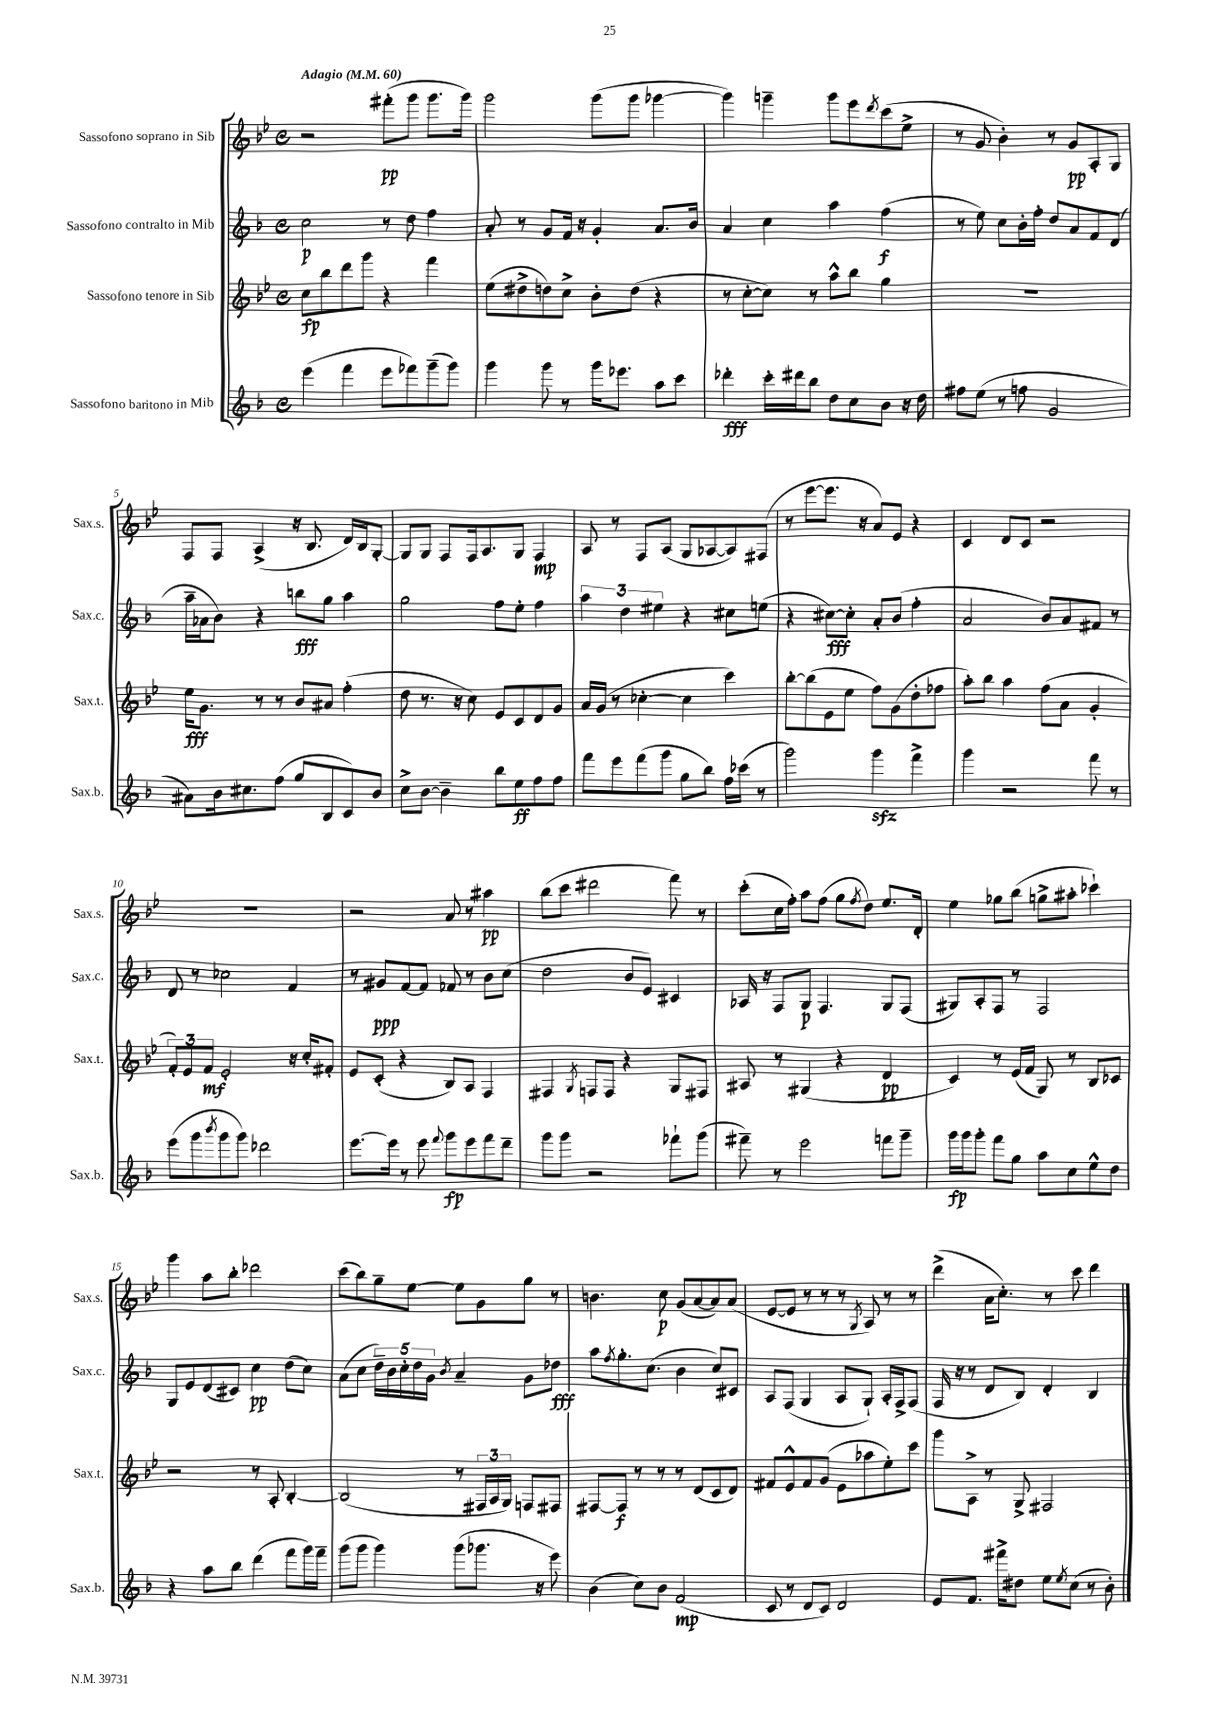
<<
\new StaffGroup <<
\new Staff = "s0" \with { instrumentName = "Sassofono soprano in Sib" shortInstrumentName = "Sax.s." } {
    \clef treble \key bes \major \defaultTimeSignature \time 4/4 \tempo "Adagio" 4 = 60
    r2 fis'''8-.\pp( g'''8 g'''8. g'''16) |
    g'''2 g'''8( g'''8 ges'''4~ |
    ges'''4) g'''4-- g'''8 ees'''8 \acciaccatura { d'''8 } c'''8( ees''8-> |
    r8 g'8 bes'4-.) r8 g'8\pp a8-. g8 |
    f8 f8 a4->( r16 bes8. d'16) bes16 g8~-. |
    g8 g8 f8 f16 a8. g8 f4\mp |
    a8 r8 f8 a8( g8 aes8~ aes8) fis8( |
    r8 ees'''8~ ees'''8. r16 a'8) ees'8 r4 |
    c'4 d'8 c'8 r2 |
    R1 |
    r2 a'8 r8 ais''4\pp |
    bes''8( c'''8 dis'''2 f'''8) r8 |
    c'''8-.( c''16 f''16-.) a''8 f''8( g''8 \acciaccatura { f''8 } d''8) ees''8. d'16-. |
    ees''4 ges''8 bes''8( g''8-> ais''8-. ces'''4-!) |
    g'''4 a''8 bes''8-. des'''2 |
    c'''8( bes''8) g''8-- ees''8~ ees''8 g'8 g''8 r8 |
    b'4. c''8\p g'8( a'8~ a'8) a'8( |
    ees'8~ ees'8 r8 r8 r8 \acciaccatura { g8 } a8) r8 r8 |
    d'''4->( a'16 c''8.-.) r8 c'''8 d'''4 \bar "|." |
}
\new Staff = "s1" \with { instrumentName = "Sassofono contralto in Mib" shortInstrumentName = "Sax.c." } {
    \clef treble \key f \major \defaultTimeSignature \time 4/4
    c''2\p r8 d''8 f''4 |
    a'8-. r8 g'8 f'16 r16 g'4-. a'8. bes'16 |
    a'4 c''4 a''4 f''4\f( |
    r8 e''8) c''8 bes'16-. f''16-. d''8 a'8 f'8 d'8( |
    a''16-- aes'16 bes'8) r4 b''8\fff g''8 a''4 |
    g''2 f''8 e''8-. f''4 |
    \tuplet 3/2 { a''4 d''4 eis''4 } r4 cis''8 e''8( |
    r4 cis''8~\fff) cis''8-. a'8-. bes'8( f''4-. |
    a'2 bes'8) a'8 fis'8 r8 |
    d'8 r8 ces''2 f'4 |
    r8 gis'8\ppp f'8~ f'8 fes'8 r8 bes'8 c''8( |
    d''2 bes'8 e'8) cis'4 |
    aes16 r16 f8 g8\p f4. g8 f8( |
    gis8) a8-. f8 r8 f2 |
    g8 e'8 d'8( cis'8) c''4\pp d''8( c''8) |
    a'8( c''8 \tuplet 5/4 { d''16--) bes'16 c''16-. d''16 g'16 } \acciaccatura { bes'8 } a'4-- g'8 des''8\fff |
    a''8 \acciaccatura { f''8 } g''8.-. c''8.( bes'4 c''8) cis'8 |
    a8 f8( g4 a8 g8-!) a16-. f16-> f8( |
    f16 r16 r8 d'8 bes8) d'4-. bes4 \bar "|." |
}
\new Staff = "s2" \with { instrumentName = "Sassofono tenore in Sib" shortInstrumentName = "Sax.t." } {
    \clef treble \key bes \major \defaultTimeSignature \time 4/4
    c''8\fp bes''8 d'''8 g'''8 r4 f'''4 |
    ees''8( dis''8-> d''8) c''8-> bes'8-. d''8( r4 |
    r8 c''8~-. c''8) r8 a''8-^ bes''8 g''4 |
    R1 |
    ees''16\fff g'8. r8 r8 bes'8 ais'8 f''4-.( |
    d''8 r8. r16 c''8) ees'8 c'8 d'8 g'8 |
    a'16 g'16( r8 ces''4~-. ces''4 c'''4) |
    bes''8~-. bes''8( ees'8 ees''8 f''8) g'8( d''8-. fes''8 |
    a''8-.) bes''8 a''4 f''8( a'8 g'4-. |
    \tuplet 3/2 { f'8-.) ees'8 f'8\mf } ees'2-. r16 c''16-. fis'8-. |
    ees'8 c'8-.( r4 bes8) a8 f4 |
    fis4 \acciaccatura { g8 } f8 f8 r4 g8 fis8 |
    ais8 r8 gis4( r4 d'4\pp |
    c'4) r8 ees'16( f'16 g8) r8 bes8 ces'8 |
    r2 r8 a8-. bes4~-. |
    bes2( r8 \tuplet 3/2 { fis16 a16 g16) } f8 fis8 |
    fis8~ fis8\f r8 r8 r8 d'8( c'8 d'8) |
    fis'8 ees'8-^ fis'8 g'8( ees'8 aes''8 ees''8-.) c'''8 |
    g'''8 a8-> r8 g8-> fis2 \bar "|." |
}
\new Staff = "s3" \with { instrumentName = "Sassofono baritono in Mib" shortInstrumentName = "Sax.b." } {
    \clef treble \key f \major \defaultTimeSignature \time 4/4
    e'''4( f'''4 e'''8 fes'''8) g'''8--( g'''8) |
    g'''4 g'''8 r8 g'''16 ees'''8. a''8 c'''8 |
    des'''4-.\fff c'''16-. dis'''16 bes''8 d''8 c''8 bes'8 r16 d''16 |
    fis''8 e''8( r8 f''8 g'2 |
    ais'8) bes'16 cis''8. f''8( g''8 bes8 c'8) bes'8 |
    c''8-> bes'8~ bes'4-- bes''8 e''8\ff f''8 f''8 |
    f'''8 e'''8 f'''8( g'''8 g''8 bes''8) f''16 ces'''16( r8 |
    g'''2) g'''4\sfz f'''4-> |
    g'''4 r2 f'''8 r8 |
    e'''8( g'''8 \acciaccatura { bes'''8 } g'''8 g'''8) des'''2 |
    e'''8.~ e'''16 r8 e'''8 \appoggiatura { f'''8 } g'''8\fp e'''8 f'''8 d'''8-- |
    g'''8 g'''8 r2 fes'''8-! g'''8( |
    fis'''8--) r8 e'''2 f'''8 g'''8-- |
    g'''16\fp g'''16 g'''8-. f'''8 g''8 a''8 c''8 e''8-^ d''8 |
    r4 a''8 bes''8 d'''4( f'''8 g'''16) f'''16-- |
    g'''8( g'''8 g'''4) g'''8( ges'''8. r16 e'''8) |
    bes'4( c''8) bes'8 f'2\mp( |
    c'8 r8 d'8 c'8) d'2 |
    e'8 f'8. fis'''16-> dis''8 e''8 \acciaccatura { e''8 } c''8( r8 bes'8-.) \bar "|." |
}
>>
>>
